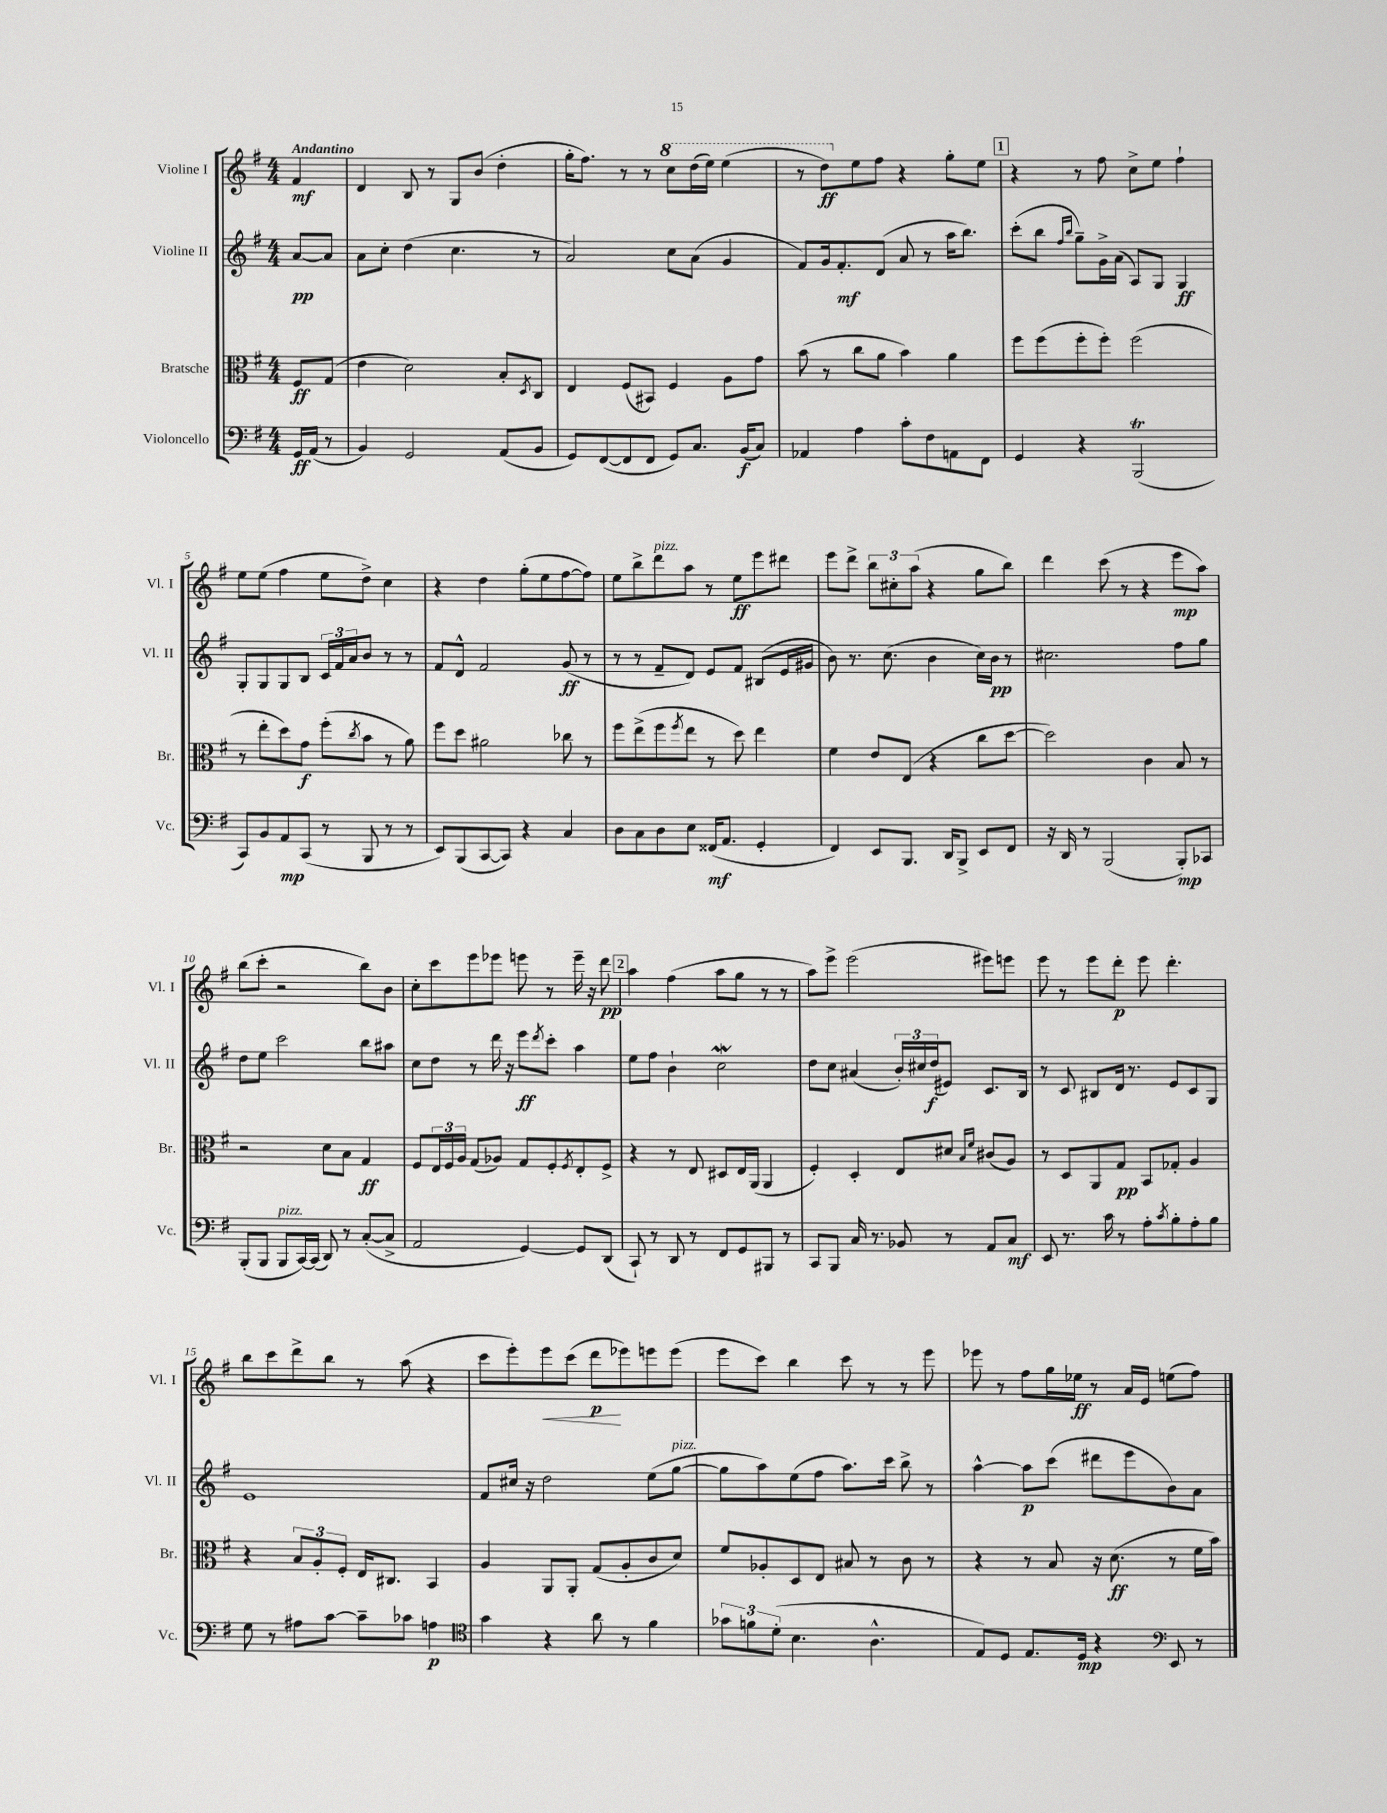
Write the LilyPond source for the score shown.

<<
\new StaffGroup <<
\new Staff = "s0" \with { instrumentName = "Violine I" shortInstrumentName = "Vl. I" } {
    \clef treble \key g \major \numericTimeSignature \time 4/4 \partial 4 \tempo "Andantino"
    fis'4\mf |
    d'4 b8 r8 g8 b'8( d''4-. |
    g''16-. fis''8.) r8 r8 \ottava #1 c'''8 d'''16( e'''16) e'''4( |
    r8 d'''8\ff) \ottava #0 e''8 fis''8 r4 g''8-. e''8 |
    \mark \markup { \box "1" } r4 r8 fis''8 c''8-> e''8 fis''4-! |
    e''8 e''8( fis''4 e''8 d''8->) c''4 |
    r4 d''4 g''8-.( e''8 fis''8~ fis''8) |
    e''8 b''8-> d'''8^\markup { \italic "pizz." } a''8 r8 e''8\ff e'''8 dis'''8 |
    e'''8 d'''8-> \tuplet 3/2 { b''8 cis''8-. a''8( } r4 g''8 b''8) |
    d'''4 c'''8( r8 r4 e'''8\mp a''8) |
    b''8( c'''8-. r2 b''8) b'8 |
    c''8-. c'''8 e'''8 ees'''8 e'''8 r8 e'''16-- r16 d'''8\pp |
    \mark \markup { \box "2" } a''4 fis''4( a''8 g''8 r8 r8 |
    a''8) e'''8-> e'''2( eis'''8) e'''8 |
    e'''8 r8 e'''8 d'''8-.\p e'''8 d'''4.-. |
    b''8 c'''8 d'''8-> b''8 r8 a''8( r4 |
    c'''8 e'''8-.) e'''8\< c'''8( d'''8\p\! ees'''8) e'''8 e'''8( |
    e'''8 c'''8) b''4 c'''8 r8 r8 e'''8 |
    ees'''8 r8 fis''8 g''16 ees''16\ff r8 a'16 e'16 e''8( fis''8) \bar "|." |
}
\new Staff = "s1" \with { instrumentName = "Violine II" shortInstrumentName = "Vl. II" } {
    \clef treble \key g \major \numericTimeSignature \time 4/4 \partial 4
    a'8~\pp a'8 |
    a'8 c''8-. d''4( c''4. r8 |
    a'2) c''8 a'8( g'4 |
    fis'8) g'16 fis'8.-.\mf d'8( a'8 r8 a''16 b''8.) |
    \mark \markup { \box "1" } c'''8-.( b''8 \grace { fis''16 b''16 } g''8--) g'16-> a'16( a8) g8 g4\ff |
    g8-. g8 g8 b8 \tuplet 3/2 { c'16 fis'16 a'16 } b'8 r8 r8 |
    fis'8 d'8-^ fis'2 g'8\ff( r8 |
    r8 r8 fis'8-- d'8) e'8 fis'8 bis8( e'16 gis'16 |
    b'8) r8. c''8.( b'4 c''16) b'16\pp r8 |
    cis''2. fis''8 g''8 |
    d''8 e''8 c'''2 b''8 ais''8 |
    c''8 d''8 r8 d'''16 r16 e'''8\ff \acciaccatura { d'''8 } c'''8-. a''4 |
    \mark \markup { \box "2" } e''8 fis''8 b'4-! c''2\mordent |
    d''8 c''8 ais'4( \tuplet 3/2 { b'16-.) cis''16 d''16\f( } eis'8) c'8. b16 |
    r8 c'8 bis8 d'16 r8. e'8 c'8 g8 |
    e'1 |
    fis'8 cis''16 r16 d''2 e''8( g''8~^\markup { \italic "pizz." } |
    g''8 a''8) e''8( fis''8 a''8.) c'''16 b''8-> r8 |
    a''4~-^ a''8\p c'''8( dis'''8 e'''8 b'8) a'8 \bar "|." |
}
\new Staff = "s2" \with { instrumentName = "Bratsche" shortInstrumentName = "Br." } {
    \clef alto \key g \major \numericTimeSignature \time 4/4 \partial 4
    fis8\ff g8( |
    e'4 d'2) b8-. \acciaccatura { d8 } c8 |
    e4 fis8( bis,8) fis4 a8 g'8 |
    b'8( r8 c''8 a'8 b'4) a'4 |
    \mark \markup { \box "1" } fis''8 fis''8( fis''8-. fis''8-.) fis''2( |
    r8 e''8-. d''8) g'8\f fis''8-.( \acciaccatura { c''8 } b'8 r8 a'8) |
    fis''8 d''8 ais'2 ces''8 r8 |
    fis''8 e''8->( fis''8 \acciaccatura { fis''8 } e''8 r8 d''8) e''4 |
    fis'4 e'8 e8( r4 c''8 d''8~ |
    d''2) c'4 b8 r8 |
    r2 d'8 b8 g4\ff |
    fis8 \tuplet 3/2 { e16 fis16 a16 } g8( aes8) g8 fis8-. \acciaccatura { fis8 } e8-. fis8-> |
    \mark \markup { \box "2" } r4 r8 e8 dis8 e16 a,16( a,4 |
    fis4-.) d4-. e8 dis'8 \grace { b16 fis'16 } cis'8( a8) |
    r8 d8 a,8 g8\pp b,8 ges8-. a4 |
    r4 \tuplet 3/2 { b8 a8-. fis8-. } e16 cis8. b,4 |
    a4 a,8 a,8-. g8( a8-. c'8 d'8) |
    fis'8 aes8-. d8 e8 bis8 r8 c'8 r8 |
    r4 r8 b8 r16 d'8.\ff( r8 fis'16 b'16) \bar "|." |
}
\new Staff = "s3" \with { instrumentName = "Violoncello" shortInstrumentName = "Vc." } {
    \clef bass \key g \major \numericTimeSignature \time 4/4 \partial 4
    g,16\ff a,16( r8 |
    b,4) g,2 a,8( b,8 |
    g,8) fis,8~( fis,8 fis,8 g,8) c8. b,16\f( c8) |
    aes,4 a4 c'8-. fis8 a,8 fis,8 |
    \mark \markup { \box "1" } g,4 r4 b,,2\trill( |
    c,8) b,8 a,8\mp c,8( r8 b,,8 r8 r8 |
    e,8) b,,8( c,8~ c,8) r4 c4 |
    d8 c8 d8 e8 fisis,16\mf( a,8. g,4-. |
    fis,4) e,8 b,,8. d,16 b,,8-> e,8 fis,8 |
    r16 d,16 r8 b,,2( b,,8-.\mp) ces,8 |
    b,,8-.( b,,8 b,,8^\markup { \italic "pizz." } c,16~) c,16( d,8) r8 c8~-.( c8-> |
    a,2 g,4~) g,8 d,8( |
    \mark \markup { \box "2" } c,8-!) r8 d,8 r8 fis,8 g,8 bis,,8 r8 |
    c,8 b,,8 c16 r8. bes,8 r8 a,8 c8\mf |
    e,8 r8. c'16 r8 a8-. \acciaccatura { c'8 } b8-. a8-. b8 |
    g8 r8 ais8 c'8~ c'8-- ces'8 a4\p |
    \clef tenor g'4 r4 a'8 r8 fis'4 |
    \tuplet 3/2 { ges'8 f'8 d'8-.( } b4. a4.-^ |
    e8) d8 e8. d16\mp r4 \clef bass e,8 r8 \bar "|." |
}
>>
>>
